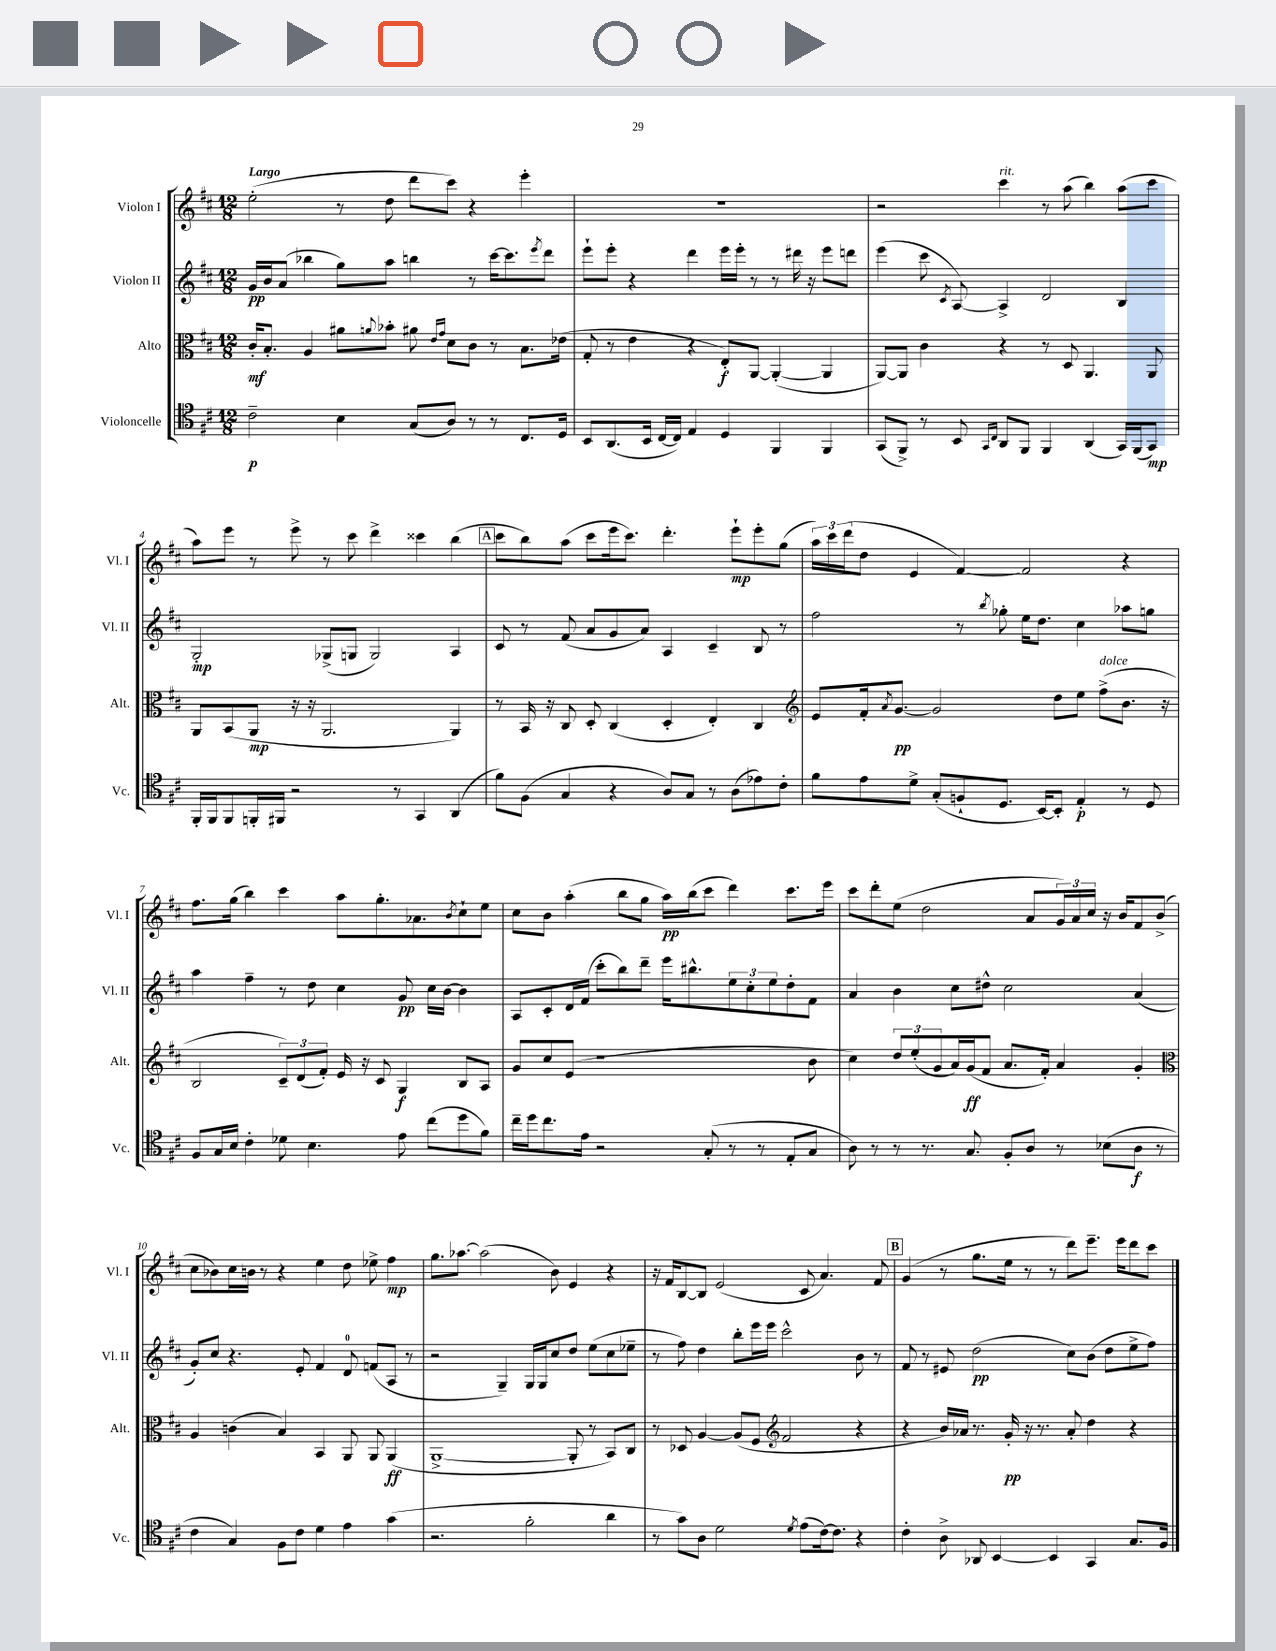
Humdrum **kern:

**kern	**dynam	**kern	**dynam	**kern	**dynam	**kern	**dynam
*part4	*part4	*part3	*part3	*part2	*part2	*part1	*part1
*staff4	*staff4	*staff3	*staff3	*staff2	*staff2	*staff1	*staff1
*I"Violoncelle	*	*I"Alto	*	*I"Violon II	*	*I"Violon I	*
*I'Vc.	*	*I'Alt.	*	*I'Vl. II	*	*I'Vl. I	*
*clefC4	*	*clefC3	*	*clefG2	*	*clefG2	*
*k[f#c#]	*	*k[f#c#]	*	*k[f#c#]	*	*k[f#c#]	*
*M12/8	*	*M12/8	*	*M12/8	*	*M12/8	*
=1	=1	=1	=1	=1	=1	=1	=1
!	!	!	!	!	!	!LO:TX:a:B:t=Largo	!
2c#~\	p	16c#'/KL	mf	16g/LL	pp	(2ee'\	.
.	.	8.B'/J	.	16b/J	.	.	.
.	.	.	.	(8a/J	.	.	.
.	.	4A/	.	4bb-X\	.	.	.
4B\	.	8a#X\L	.	8gg\L)	.	8r	.
.	.	8qqan/	.	.	.	.	.
.	.	8b-X'\J	.	8aa\J	.	8dd\	.
(8G/L	.	8a#X\	.	4bbn\	.	8ddd\L	.
.	.	16qqe/LL	.	.	.	.	.
.	.	16qqg/JJ	.	.	.	.	.
8A/J)	.	8d\L	.	.	.	8ccc#\J)	.
8r	.	8c#\J	.	8r	.	4r	.
8r	.	8r	.	[16ccc#\KL	.	.	.
.	.	.	.	8.ccc#\]	.	.	.
8.C#/L	.	8.B\L	.	.	.	4eee'\	.
.	.	.	.	8qeee/	.	.	.
.	.	.	.	8ddd\J	.	.	.
16D/Jk	.	(16e-X\Jk	.	.	.	.	.
=2	=2	=2	=2	=2	=2	=2	=2
8BB/L	.	8G'/	.	8eee`\L	.	1.r	.
(8.AA/	.	8r	.	8eee'\J	.	.	.
.	.	4e\	.	4r	.	.	.
16BB/Jk	.	.	.	.	.	.	.
[16C#/LL	.	.	.	.	.	.	.
16C#/JJ])	.	.	.	.	.	.	.
4E/	.	4r	.	4ddd\	.	.	.
4D/	.	8E'/L)	f	16eee\LL	.	.	.
.	.	.	.	16eee'\JJ	.	.	.
.	.	[8AA/J	.	8r	.	.	.
4FF#/	.	(4AA'/_	.	8r	.	.	.
.	.	.	.	16ddd#X\	.	.	.
.	.	.	.	16r	.	.	.
4FF#/	.	4AA/]	.	8eee\L	.	.	.
.	.	.	.	8dddn\J	.	.	.
=3	=3	=3	=3	=3	=3	=3	=3
(8GG/L	.	[8AA/L)	.	(4eee\	.	2r	.
8FF#^/J)	.	8AA/J]	.	.	.	.	.
8r	.	4c#\	.	8ccc#\	.	.	.
.	.	.	.	8qc#/	.	.	.
8BB/	.	.	.	[8A/)	.	.	.
16qqGG/LL	.	.	.	.	.	.	.
16qqC#/JJ	.	.	.	.	.	.	.
!	!	!	!	!	!	!LO:TX:a:i:t=rit.	!
8AA/L	.	4r	.	4A^/]	.	4ccc#\	.
8FF#/J	.	.	.	.	.	.	.
4FF#/	.	8r	.	2d/	.	8r	.
.	.	8D/	.	.	.	(8aa\	.
(4AA/	.	4.AA/	.	.	.	4bb\)	.
16GG/LL)	.	.	.	4B/	.	(8aa\L	.
(16FF#/J	.	.	.	.	.	.	.
8GG/J)	mp	8AA/	.	.	.	8ccc#\J	.
!!LO:LB:g=z
=4	=4	=4	=4	=4	=4	=4	=4
16FF#'/LL	.	8AA/L	.	2G'/	mp	8aa\L)	.
16FF#/J	.	.	.	.	.	.	.
8FF#/	.	(8BB/	.	.	.	8eee\J	.
16FFn'/L	.	8AA/J	mp	.	.	8r	.
16FF#X/JJ	.	.	.	.	.	.	.
2r	.	16r	.	.	.	8eee^\	.
.	.	16r	.	.	.	.	.
.	.	2.AA/	.	(8G-X^/L	.	8r	.
.	.	.	.	8Gn/J	.	8ccc#\	.
.	.	.	.	2G/)	.	4ddd^\	.
8r	.	.	.	.	.	.	.
4GG/	.	.	.	.	.	4ccc##X\	.
(4AA/	.	4AA/)	.	4A/	.	(4bb\	.
!!LO:REH:place=s1:t=A
=5	=5	=5	=5	=5	=5	=5	=5
8f#\L)	.	8r	.	8c#/	.	8ccc#\L	.
(8F#\J	.	16BB/	.	8r	.	8bb\)	.
.	.	16r	.	.	.	.	.
4G/	.	8C#/	.	(8f#/	.	(8aa\J	.
.	.	8D'/	.	8a/L	.	8ccc#\L	.
4r	.	(4C#/	.	8g/	.	16eee\k	.
.	.	.	.	.	.	8.ccc#\J)	.
.	.	.	.	8a/J)	.	.	.
8A/L)	.	4D'/	.	4A/	.	4.ddd'\	.
8G/J	.	.	.	.	.	.	.
8r	.	4E'/)	.	4c#~/	.	.	.
(8A\L	.	.	.	.	.	8eee`\L	mp
8e-X\)	.	4C#/	.	8B/	.	8eee'\	.
8c#'\J	.	.	.	8r	.	(8gg\J	.
=6	=6	=6	=6	=6	=6	=6	=6
*	*	*clefG2	*	*	*	*	*
8f#\L	.	8e/L	.	2ff#\	.	24aa\LL)	.
.	.	.	.	.	.	24ccc#\	.
.	.	.	.	.	.	(24ddd\J	.
8e\	.	16f#'/k	.	.	.	8dd\J	.
.	.	8qa/	.	.	.	.	.
.	.	[8.g/J	pp	.	.	.	.
8d^\J	.	.	.	.	.	4e/	.
(8G'/L	.	2g/]	.	.	.	.	.
8Fn`/	.	.	.	8r	.	[4f#/)	.
.	.	.	.	8qbb/	.	.	.
8.D/J	.	.	.	8gg-X'\	.	.	.
.	.	.	.	16ee\KL	.	2f#/]	.
[16BB/KL)	.	.	.	8.dd\J	.	.	.
8BB'/J]	.	8dd\L	.	.	.	.	.
4E'/	p	8ee\J	.	4cc#\	.	.	.
!	!	!LO:TX:a:i:t=dolce	!	!	!	!	!
.	.	(8ff#^\L	.	.	.	.	.
8r	.	8.b\J	.	8aa-X\L	.	4r	.
8D/	.	.	.	8ggn\J	.	.	.
.	.	16r	.	.	.	.	.
!!LO:LB:g=z
=7	=7	=7	=7	=7	=7	=7	=7
8F#/L	.	2B/	.	4aa\	.	8.ff#\L	.
16G/L	.	.	.	.	.	.	.
16B/JJ	.	.	.	.	.	(16gg\Jk	.
4c#'\	.	.	.	4ff#~\	.	4bb\)	.
8d-X\	.	12c#~/L)	.	8r	.	4ccc#\	.
.	.	(12d/	.	.	.	.	.
4.B\	.	.	.	8dd\	.	.	.
.	.	12f#'/J)	.	.	.	.	.
.	.	16e/	.	4cc#\	.	8aa\L	.
.	.	16r	.	.	.	.	.
.	.	8c#/	.	.	.	8.gg'\	.
8e\	.	4G/	f	8g/	pp	.	.
.	.	.	.	.	.	8.a-X\	.
(8cc#\L	.	.	.	16cc#\LL	.	.	.
.	.	.	.	[16b\JJ	.	.	.
.	.	.	.	.	.	8qb/	.
8dd\	.	8B/L	.	4b\]	.	8cc#`\	.
8f#\J)	.	8A/J	.	.	.	8ee\J	.
=8	=8	=8	=8	=8	=8	=8	=8
16cc#~\LL	.	8g/L	.	8A/L	.	8cc#\L	.
16dd\J	.	.	.	.	.	.	.
8.cc#\	.	8cc#/	.	8c#'/	.	8b\J	.
.	.	(8e/J	.	16d/L	.	(4aa'\	.
16e\Jk	.	.	.	(16f#/JJ	.	.	.
2r	.	1r	.	8ccc#'\L	.	.	.
.	.	.	.	8bb\)	.	8bb\L	.
.	.	.	.	8ddd~\J	.	8gg\J	.
.	.	.	.	16eee\KL	.	16aa\LL)	pp
.	.	.	.	8.bb#X^^\	.	(16bb\J	.
(8G'/	.	.	.	.	.	8ccc#\J	.
8r	.	.	.	12ee\	.	4ddd\)	.
.	.	.	.	12cc#'\	.	.	.
8r	.	.	.	.	.	.	.
.	.	.	.	12ee\	.	.	.
8E'/L	.	.	.	8dd'\	.	8.ccc#\L	.
8G/J	.	8b\	.	8f#\J	.	.	.
.	.	.	.	.	.	16eee\Jk	.
=9	=9	=9	=9	=9	=9	=9	=9
8A\)	.	4cc#\)	.	4a/	.	8ccc#\L	.
8r	.	.	.	.	.	8ddd'\	.
8r	.	12dd/L	.	4b\	.	(8ee\J	.
.	.	(12ee'/	.	.	.	.	.
8.r	.	.	.	.	.	2dd\	.
.	.	12g/	.	.	.	.	.
.	.	16a/L)	.	8cc#\L	.	.	.
8.G/	.	(16g/J	ff	.	.	.	.
.	.	8f#/J	.	8dd#X^^\J	.	.	.
8F#'/L	.	8.a/L	.	2cc#\	.	.	.
8A/J	.	.	.	.	.	8a/L	.
.	.	16f#'/Jk)	.	.	.	.	.
8r	.	4a/	.	.	.	24g/L)	.
.	.	.	.	.	.	24a/	.
.	.	.	.	.	.	24cc#/JJ	.
(8B-X\L	.	.	.	.	.	16r	.
.	.	.	.	.	.	16b/KL	.
8A\J	f	4g'/	.	(4a/	.	8f#/	.
8r	.	.	.	.	.	(8b^/J	.
!!LO:LB:g=z
=10	=10	=10	=10	=10	=10	=10	=10
*	*	*clefC3	*	*	*	*	*
4c#\	.	4A/	.	8g'/L)	.	8cc#\L	.
.	.	.	.	8cc#/J	.	8b-X\)	.
4G/)	.	(4cn\	.	4.r	.	16cc#\L	.
.	.	.	.	.	.	16bn\JJ	.
.	.	.	.	.	.	8r	.
8F#\L	.	4B/)	.	.	.	4r	.
8c#\J	.	.	.	8e'/	.	.	.
4d\	.	4BB/	.	4f#/	.	4ee\	.
4e\	.	8AA/	.	8d/	.	8dd\	.
.	.	8AA/	.	(8fn/L	.	8ee-X^\	.
(4g\	.	(4AA/	ff	8A/J	.	4ff#\	mp
.	.	.	.	8r	.	.	.
=11	=11	=11	=11	=11	=11	=11	=11
2.r	.	[1AA^	.	2r	.	8.gg\L	.
.	.	.	.	.	.	[8.aa-X\J	.
.	.	.	.	.	.	(2aa-\]	.
.	.	.	.	4G~/)	.	.	.
2f#'\	.	.	.	16G/LL	.	.	.
.	.	.	.	16G/J	.	.	.
.	.	.	.	8cc#/	.	8b\)	.
.	.	8AA'/]	.	8dd/J	.	4e/	.
.	.	8r	.	(8ee\L	.	.	.
4a\	.	8BB/L)	.	8cc#\	.	4r	.
.	.	8C#/J	.	8ee-X~\J	.	.	.
=12	=12	=12	=12	=12	=12	=12	=12
8r	.	8r	.	8r	.	16r	.
.	.	.	.	.	.	16f#/KL	.
8g\L)	.	8D-X/	.	8ff#\)	.	[8B/	.
8A\J	.	[4A/	.	4dd\	.	8B/J]	.
2d\	.	.	.	.	.	(2e/	.
.	.	(8A/L]	.	8bb'\L	.	.	.
.	.	8F#/J	.	16eee\L	.	.	.
.	.	.	.	16eee\JJ	.	.	.
*	*	*clefG2	*	*	*	*	*
.	.	2f#/	.	2ccc#^^\	.	.	.
8qd/	.	.	.	.	.	.	.
(8e\L	.	.	.	.	.	8c#/	.
[16c#\k)	.	.	.	.	.	4.a/)	.
8.c#\J]	.	.	.	.	.	.	.
4r	.	4r	.	8b\	.	.	.
.	.	.	.	8r	.	8f#/	.
!!LO:REH:place=s1:t=B
=13	=13	=13	=13	=13	=13	=13	=13
4c#'\	.	4r	.	8f#/	.	(4g/	.
.	.	.	.	8r	.	.	.
8A^\	.	16b/LL)	.	8e#X/	.	8r	.
.	.	16a-X/JJ	.	.	.	.	.
8AA-X/	.	8.r	.	(2dd\	pp	8.gg\L	.
[4BB/	.	.	.	.	.	.	.
.	.	16g'/	pp	.	.	16ee\Jk	.
.	.	16r	.	.	.	8r	.
.	.	8.r	.	.	.	.	.
4BB/]	.	.	.	.	.	8r	.
.	.	8a-'/	.	8cc#\L)	.	8ddd\L)	.
4GG/	.	4dd\	.	(8b\J	.	8.eee~\J	.
.	.	.	.	8dd\L	.	.	.
.	.	.	.	.	.	16eee\KL	.
8.G/L	.	4r	.	8ee^\	.	8ddd\	.
.	.	.	.	8ff#\J)	.	8ccc#\J	.
16F#/Jk	.	.	.	.	.	.	.
==	==	==	==	==	==	==	==
*-	*-	*-	*-	*-	*-	*-	*-
